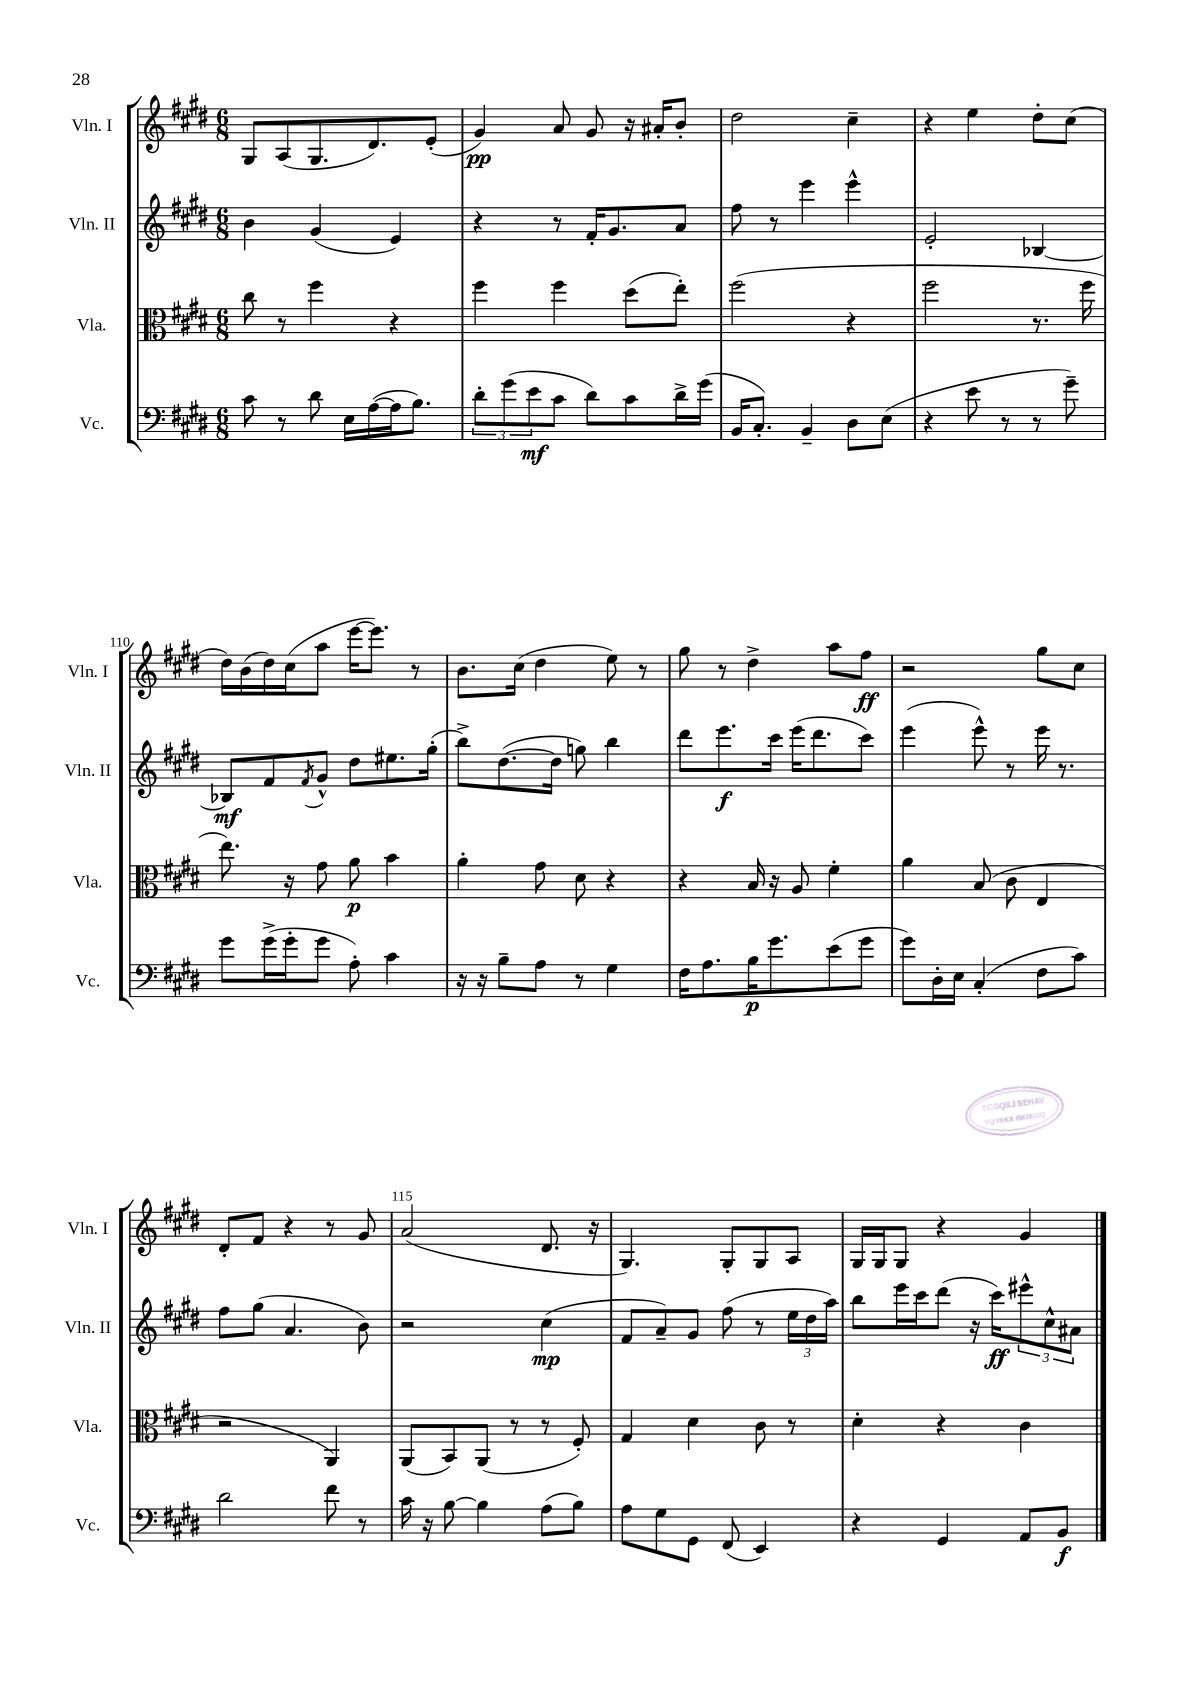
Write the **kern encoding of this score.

**kern	**kern	**kern	**kern
*staff4	*staff3	*staff2	*staff1
*clefF4	*clefC3	*clefG2	*clefG2
*k[f#c#g#d#]	*k[f#c#g#d#]	*k[f#c#g#d#]	*k[f#c#g#d#]
*M6/8	*M6/8	*M6/8	*M6/8
8c#	8cc#	4b	8G#
8r	8r	.	(8A
8d#	4ff#	(4g#	8.G#
16E	.	.	.
([16A	.	.	8.d#)
16A]	4r	4e)	.
8.B)	.	.	.
.	.	.	(8e'
=	=	=	=
12d#'	4ff#	4r	4g#)
(12g#	.	.	.
12e	.	.	.
8c#	4ff#	8r	8a
8d#)	.	16f#'	8g#
.	.	8.g#	.
8c#	(8dd#	.	16r
.	.	.	16a#'
16d#^	8ee')	8a	8b'
(16g#	.	.	.
=	=	=	=
16BB	(2ff#	8ff#	2dd#
8.C#')	.	.	.
.	.	8r	.
4BB~	.	4eee	.
8D#	4r	4eee^^	4cc#~
(8E	.	.	.
=	=	=	=
4r	2ff#	2e'	4r
8e	.	.	4ee
8r	.	.	.
8r	8.r	[4B-	8dd#'
8g#~)	.	.	(8cc#
.	16ff#	.	.
=	=	=	=
8g#	8.ee)	8B-]	16dd#)
.	.	.	(16b
(16g#^	.	8f#	16dd#)
16g#'	16r	.	(16cc#
.	.	8qf#	.
8g#	8g#	8g#^^	8aa
8A')	8a	8dd#	[16eee
.	.	.	8.eee])
4c#	4b	8.ee#	.
.	.	.	8r
.	.	(16gg#'	.
=	=	=	=
16r	4a'	8bb^)	8.b
16r	.	.	.
8B~	.	([8.dd#	.
.	.	.	(16cc#
8A	8g#	.	4dd#
.	.	16dd#]	.
8r	8d#	8gg)	.
4G#	4r	4bb	8ee)
.	.	.	8r
=	=	=	=
16F#	4r	8ddd#	8gg#
8.A	.	.	.
.	.	8.eee	8r
16B	16B	.	4dd#^
8.g#	16r	16ccc#	.
.	8A	(16eee	.
.	.	8.ddd#	.
(8e	4f#'	.	8aa
8g#	.	8ccc#)	8ff#
=	=	=	=
8g#)	4a	(4eee	2r
16D#'	.	.	.
16E	.	.	.
(4C#'	(8B	8eee^^)	.
.	8c#	8r	.
8F#	4E	16eee	8gg#
.	.	8.r	.
8c#)	.	.	8cc#
=	=	=	=
2d#	2r	8ff#	8d#'
.	.	(8gg#	8f#
.	.	4.a	4r
8f#	4AA)	.	8r
8r	.	8b)	8g#
=	=	=	=
16c#	(8AA	2r	(2a
16r	.	.	.
[8B	8BB)	.	.
4B]	(8AA	.	.
.	8r	.	.
(8A	8r	(4cc#	8.d#
8B)	8F#')	.	.
.	.	.	16r
=	=	=	=
8A	4G#	8f#	4.G#)
8G#	.	8a~)	.
8GG#	4d#	8g#	.
(8FF#	.	(8ff#	8G#'
4EE)	8c#	8r	8G#
.	8r	24ee	8A
.	.	24dd#	.
.	.	24aa)	.
=	=	=	=
4r	4d#'	8bb	16G#
.	.	.	16G#
.	.	16eee	8G#
.	.	16ccc#	.
4GG#	4r	(8ddd#	4r
.	.	16r	.
.	.	16ccc#)	.
8AA	4c#	12eee#^^	4g#
.	.	12cc#^^	.
8BB	.	.	.
.	.	12a#	.
==	==	==	==
*-	*-	*-	*-
